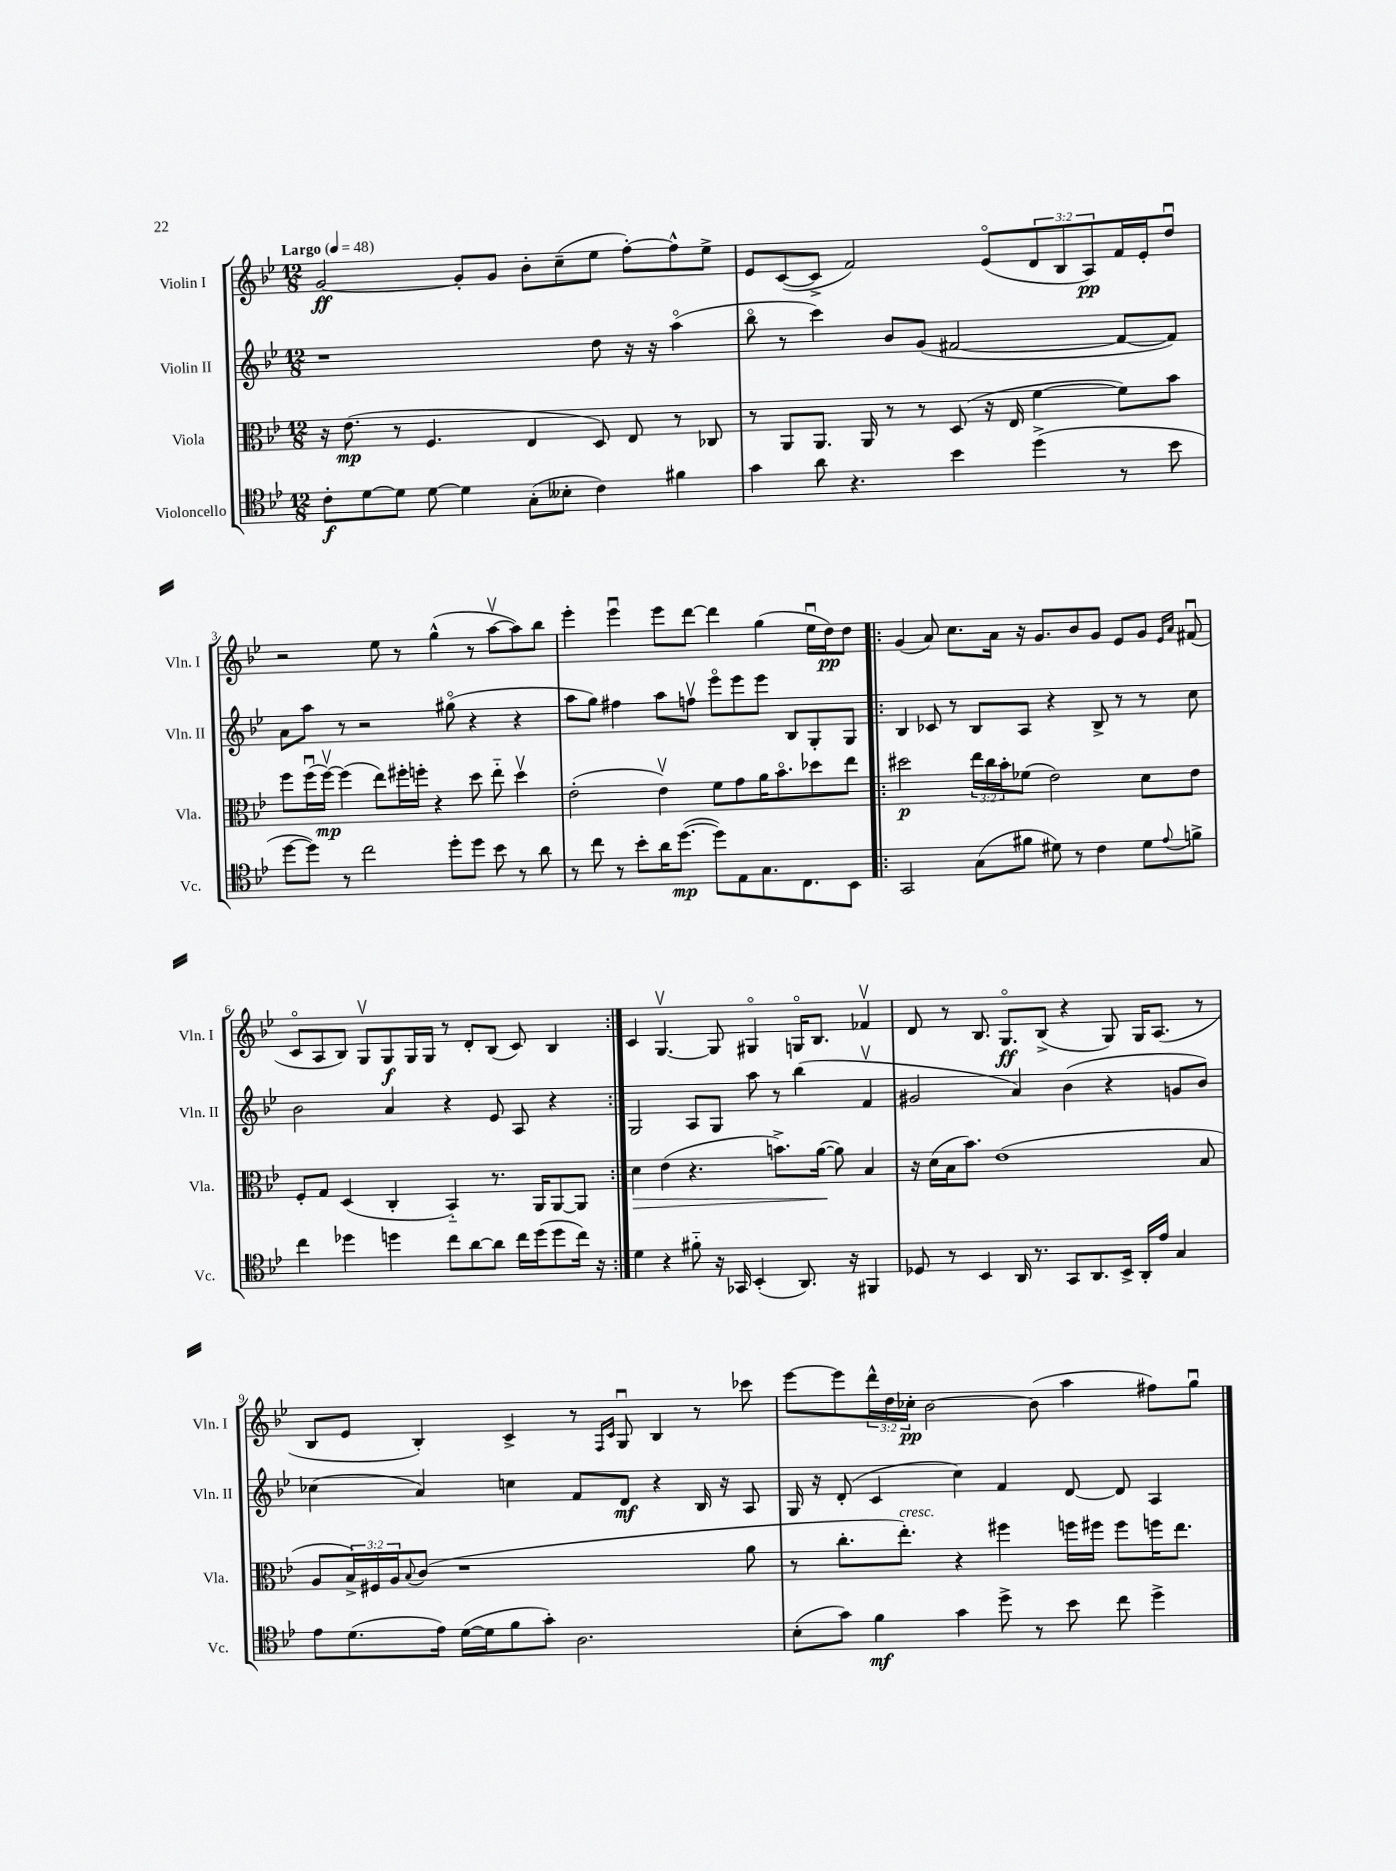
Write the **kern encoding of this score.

**kern	**dynam	**kern	**dynam	**kern	**dynam	**kern	**dynam
*part4	*part4	*part3	*part3	*part2	*part2	*part1	*part1
*staff4	*staff4	*staff3	*staff3	*staff2	*staff2	*staff1	*staff1
*I"Violoncello	*	*I"Viola	*	*I"Violin II	*	*I"Violin I	*
*I'Vc.	*	*I'Vla.	*	*I'Vln. II	*	*I'Vln. I	*
*clefC4	*	*clefC3	*	*clefG2	*	*clefG2	*
*k[b-e-]	*	*k[b-e-]	*	*k[b-e-]	*	*k[b-e-]	*
*M12/8	*	*M12/8	*	*M12/8	*	*M12/8	*
*MM48	*	*MM48	*	*MM48	*	*MM48	*
=1	=1	=1	=1	=1	=1	=1	=1
!	!	!	!	!	!	!LO:TX:a:B:t=Largo	!
8c'\L	f	16r	.	1r	.	[2g/	ff
.	.	(8.e-\	mp	.	.	.	.
[8d\	.	.	.	.	.	.	.
8d\J]	.	8r	.	.	.	.	.
[8d\	.	4.F/	.	.	.	.	.
4d\]	.	.	.	.	.	8g'/L]	.
.	.	.	.	.	.	8g/J	.
(8G'\L	.	4E-/	.	.	.	8b-'\L	.
8B--X'\J	.	.	.	.	.	(8cc~\	.
4c\)	.	8D/)	.	8dd\	.	8ee-\J	.
.	.	8E-/	.	16r	.	[8ff'\L)	.
.	.	.	.	16r	.	.	.
4f#X\	.	8r	.	(4aa\	.	8ff^^\]	.
.	.	8C-X/	.	.	.	8ee-^\J	.
=2	=2	=2	=2	=2	=2	=2	=2
4g\	.	8r	.	8bb-\	.	8e-/L	.
.	.	8AA/L	.	8r	.	([8c/	.
8a\	.	8.AA/J	.	4ccc\)	.	8c^/J]	.
4.r	.	.	.	.	.	2f/)	.
.	.	16AA/	.	.	.	.	.
.	.	8r	.	8b-/L	.	.	.
.	.	8r	.	(8g/J	.	.	.
4b-\	.	(8D/	.	[2f#X/	.	.	.
.	.	16r	.	.	.	(8e-/L	.
.	.	16E-/	.	.	.	.	.
(4dd^\	.	[4f\	.	.	.	12d/	.
.	.	.	.	.	.	12B-/	.
.	.	.	.	.	.	12A/)	pp
8r	.	8f\L])	.	8f#/L_	.	16f/L	.
.	.	.	.	.	.	16e-'/J	.
8b-\	.	8b-\J	.	8f#/J])	.	8ddu/J	.
!!LO:LB:g=z
=3	=3	=3	=3	=3	=3	=3	=3
[8dd\L	.	8ff\L	.	8a\L	.	2r	.
8dd\J])	.	(16ffu\L	.	8aa\J	.	.	.
.	.	[16ffv\JJ)	mp	.	.	.	.
8r	.	(4ff\]	.	8r	.	.	.
2cc\	.	.	.	2r	.	.	.
.	.	8ee-\L)	.	.	.	8ee-\	.
.	.	16ff#X'\L	.	.	.	8r	.
.	.	16ffn'\JJ	.	.	.	.	.
.	.	4r	.	.	.	(4gg^^\	.
8dd'\L	.	.	.	(8gg#X\	.	.	.
8dd\J	.	8dd\	.	4r	.	8r	.
8b-\	.	8ee-\	.	.	.	[8aav\L	.
8r	.	4ddv\	.	4r	.	8aa\])	.
8a\	.	.	.	.	.	8bb-\J	.
=4	=4	=4	=4	=4	=4	=4	=4
8r	.	(2e-'\	.	8aa\L	.	4eee-'\	.
8cc\	.	.	.	8gg\J)	.	.	.
8r	.	.	.	4ff#X\	.	4eee-u\	.
8b-'\L	.	.	.	.	.	.	.
16a\K	.	4e-v\)	.	8aa\L	.	8eee-\L	.
([8.dd\J	mp	.	.	.	.	.	.
.	.	.	.	8ffnv\J	.	[8ddd\J	.
8dd\L])	.	8f\L	.	8eee-\L	.	4ddd\]	.
8E-\	.	8g\	.	8eee-\	.	.	.
8.G\	.	16a\K	.	8eee-\J	.	(4gg\	.
.	.	8.b-\	.	.	.	.	.
.	.	.	.	8B-/L	.	.	.
8.C\	.	.	.	.	.	.	.
.	.	8dd-X\	.	8G'/	.	16ee-u\LL	.
.	.	.	.	.	.	16dd\J)	pp
8BB-\J	.	8ee-\J	.	8G/J	.	8dd\J	.
=5!|:	=5!|:	=5!|:	=5!|:	=5!|:	=5!|:	=5!|:	=5!|:
2GG/	.	2dd#X\	p	4B-/	.	(4g/	.
.	.	.	.	8c-X/	.	8a/)	.
.	.	.	.	8r	.	8.cc\L	.
(8G\L	.	24ee-\LL	.	8B-/L	.	.	.
.	.	24cc\	.	.	.	.	.
.	.	.	.	.	.	16a\Jk	.
.	.	24b-'\J	.	.	.	.	.
8f#X\J	.	(8f-X\J	.	8A/J	.	16r	.
.	.	.	.	.	.	8.g/L	.
8d#X\)	.	2e-\)	.	4r	.	.	.
8r	.	.	.	.	.	8b-/	.
4c\	.	.	.	8B-^/	.	8g/J	.
.	.	.	.	8r	.	8e-/L	.
8d#\L	.	8d\L	.	8r	.	8g/J	.
.	.	.	.	.	.	16qqe-/LL	.
8qqe-/	.	.	.	.	.	16qqa/JJ	.
8fn^\J	.	8e-\J	.	8cc\	.	(8f#Xu/	.
!!LO:LB:g=z
=6	=6	=6	=6	=6	=6	=6	=6
4cc\	.	8F'/L	.	2b-\	.	8c/L	.
.	.	8G/J	.	.	.	8A/	.
4dd-X\	.	(4D/	.	.	.	8B-/J)	.
.	.	.	.	.	.	8Gv/L	.
4ddn\	.	4C'/	.	4a/	.	8G/	f
.	.	.	.	.	.	16G/L	.
.	.	.	.	.	.	16G/JJ	.
8cc\L	.	4BB-/)	.	4r	.	8r	.
[8a\	.	.	.	.	.	8d'/L	.
8a\J]	.	8.r	.	8e-/	.	(8B-/J	.
16cc\LL	.	.	.	8A/	.	8c/)	.
(16dd\J	.	16AA/KL	.	.	.	.	.
8dd\	.	[8AA/	.	4r	.	4B-/	.
16cc\Jk)	.	8AA/J]	.	.	.	.	.
16r	.	.	.	.	.	.	.
=7:|!	=7:|!	=7:|!	=7:|!	=7:|!	=7:|!	=7:|!	=7:|!
!	!	!	!LO:HP:b	!	!	!	!
4d\	.	4d\	>	2G/	.	4c/	.
4r	.	(4e-\	.	.	.	[4.Gv/	.
8f#X\	.	4.r	.	8A/L	.	.	.
16r	.	.	.	8G/J	.	8G/]	.
16GG-X/	.	.	.	.	.	.	.
(4BB-'/	.	.	.	8aa\	.	4G#X/	.
.	.	8.bn^\L)	.	8r	.	.	.
8.AA/)	.	.	.	(4bb-\	.	16Gn/KL	.
.	.	([16a\Jk	.	.	.	8.B-/J	.
.	.	8a\])	]	.	.	.	.
16r	.	.	.	.	.	.	.
4FF#X/	.	4B-/	.	4fv/	.	4f-Xv/	.
=8	=8	=8	=8	=8	=8	=8	=8
8D-X/	.	16r	.	2g#X/	.	8d/	.
.	.	(16d\LL	.	.	.	.	.
8r	.	16B-\J	.	.	.	8r	.
.	.	8.b-\J)	.	.	.	.	.
4BB-/	.	.	.	.	.	8.B-/	.
.	.	(1e-	.	.	.	.	.
.	.	.	.	.	.	8.G/L	ff
16AA/	.	.	.	4a/)	.	.	.
8.r	.	.	.	.	.	.	.
.	.	.	.	.	.	(8B-^/J	.
8GG/L	.	.	.	(4b-\	.	4r	.
8.AA/	.	.	.	.	.	.	.
.	.	.	.	4r	.	8G/)	.
16BB-^/Jk	.	.	.	.	.	.	.
16AA'/LL	.	.	.	.	.	16G/KL	.
16e-/JJ	.	.	.	.	.	(8.A/J	.
4G/	.	.	.	8gn/L	.	.	.
.	.	8B-/	.	8b-/J)	.	8r	.
!!LO:LB:g=z
=9	=9	=9	=9	=9	=9	=9	=9
8e-\L	.	8A/L	.	(4cc-X\	.	8B-/L	.
(8.d\	.	24B-^/L)	.	.	.	8e-/J	.
.	.	24F#X/	.	.	.	.	.
.	.	24A/J	.	.	.	.	.
.	.	8qqB-/	.	.	.	.	.
.	.	(8c/J	.	4a/)	.	4B-'/)	.
16e-\Jk)	.	.	.	.	.	.	.
([16d\LL	.	1r	.	.	.	.	.
16d\J]	.	.	.	.	.	.	.
8f\	.	.	.	4ccn\	.	4c^/	.
8g'\J)	.	.	.	.	.	.	.
2.A\	.	.	.	8f/L	.	8r	.
.	.	.	.	.	.	16qqF/LL	.
.	.	.	.	.	.	16qqc/JJ	.
.	.	.	.	8d/J	mf	8Gu/	.
.	.	.	.	4r	.	4B-/	.
.	.	.	.	16B-/	.	8r	.
.	.	.	.	16r	.	.	.
.	.	8a\	.	8A/	.	8ccc-X\	.
=10	=10	=10	=10	=10	=10	=10	=10
(8B-'\L	.	8r	.	16G/	.	[8eee-\L	.
.	.	.	.	16r	.	.	.
8g\J)	.	8.cc'\L	.	(8d'/	.	8eee-\]	.
4f\	mf	.	.	4c/	.	24ddd^^\L	.
.	.	.	.	.	.	24dd\	.
!	!	!LO:TX:a:i:t=cresc.	!	!	!	!	!
.	.	8.ee-'\J)	.	.	.	.	.
.	.	.	.	.	.	24cc-X'\JJ	pp
.	.	.	.	.	.	[2b-\	.
4g\	.	4r	.	4cc\)	.	.	.
8dd^\	.	4ff#X\	.	4f/	.	.	.
8r	.	.	.	.	.	(8b-\]	.
8b-\	.	16ffn\LL	.	[8d/	.	4aa\	.
.	.	16ff#X\JJ	.	.	.	.	.
8cc\	.	8ff#\L	.	8d/]	.	.	.
4dd^\	.	16ffn\K	.	4A/	.	8ff#X\L)	.
.	.	8.ee-\J	.	.	.	.	.
.	.	.	.	.	.	8ggu\J	.
==	==	==	==	==	==	==	==
*-	*-	*-	*-	*-	*-	*-	*-
